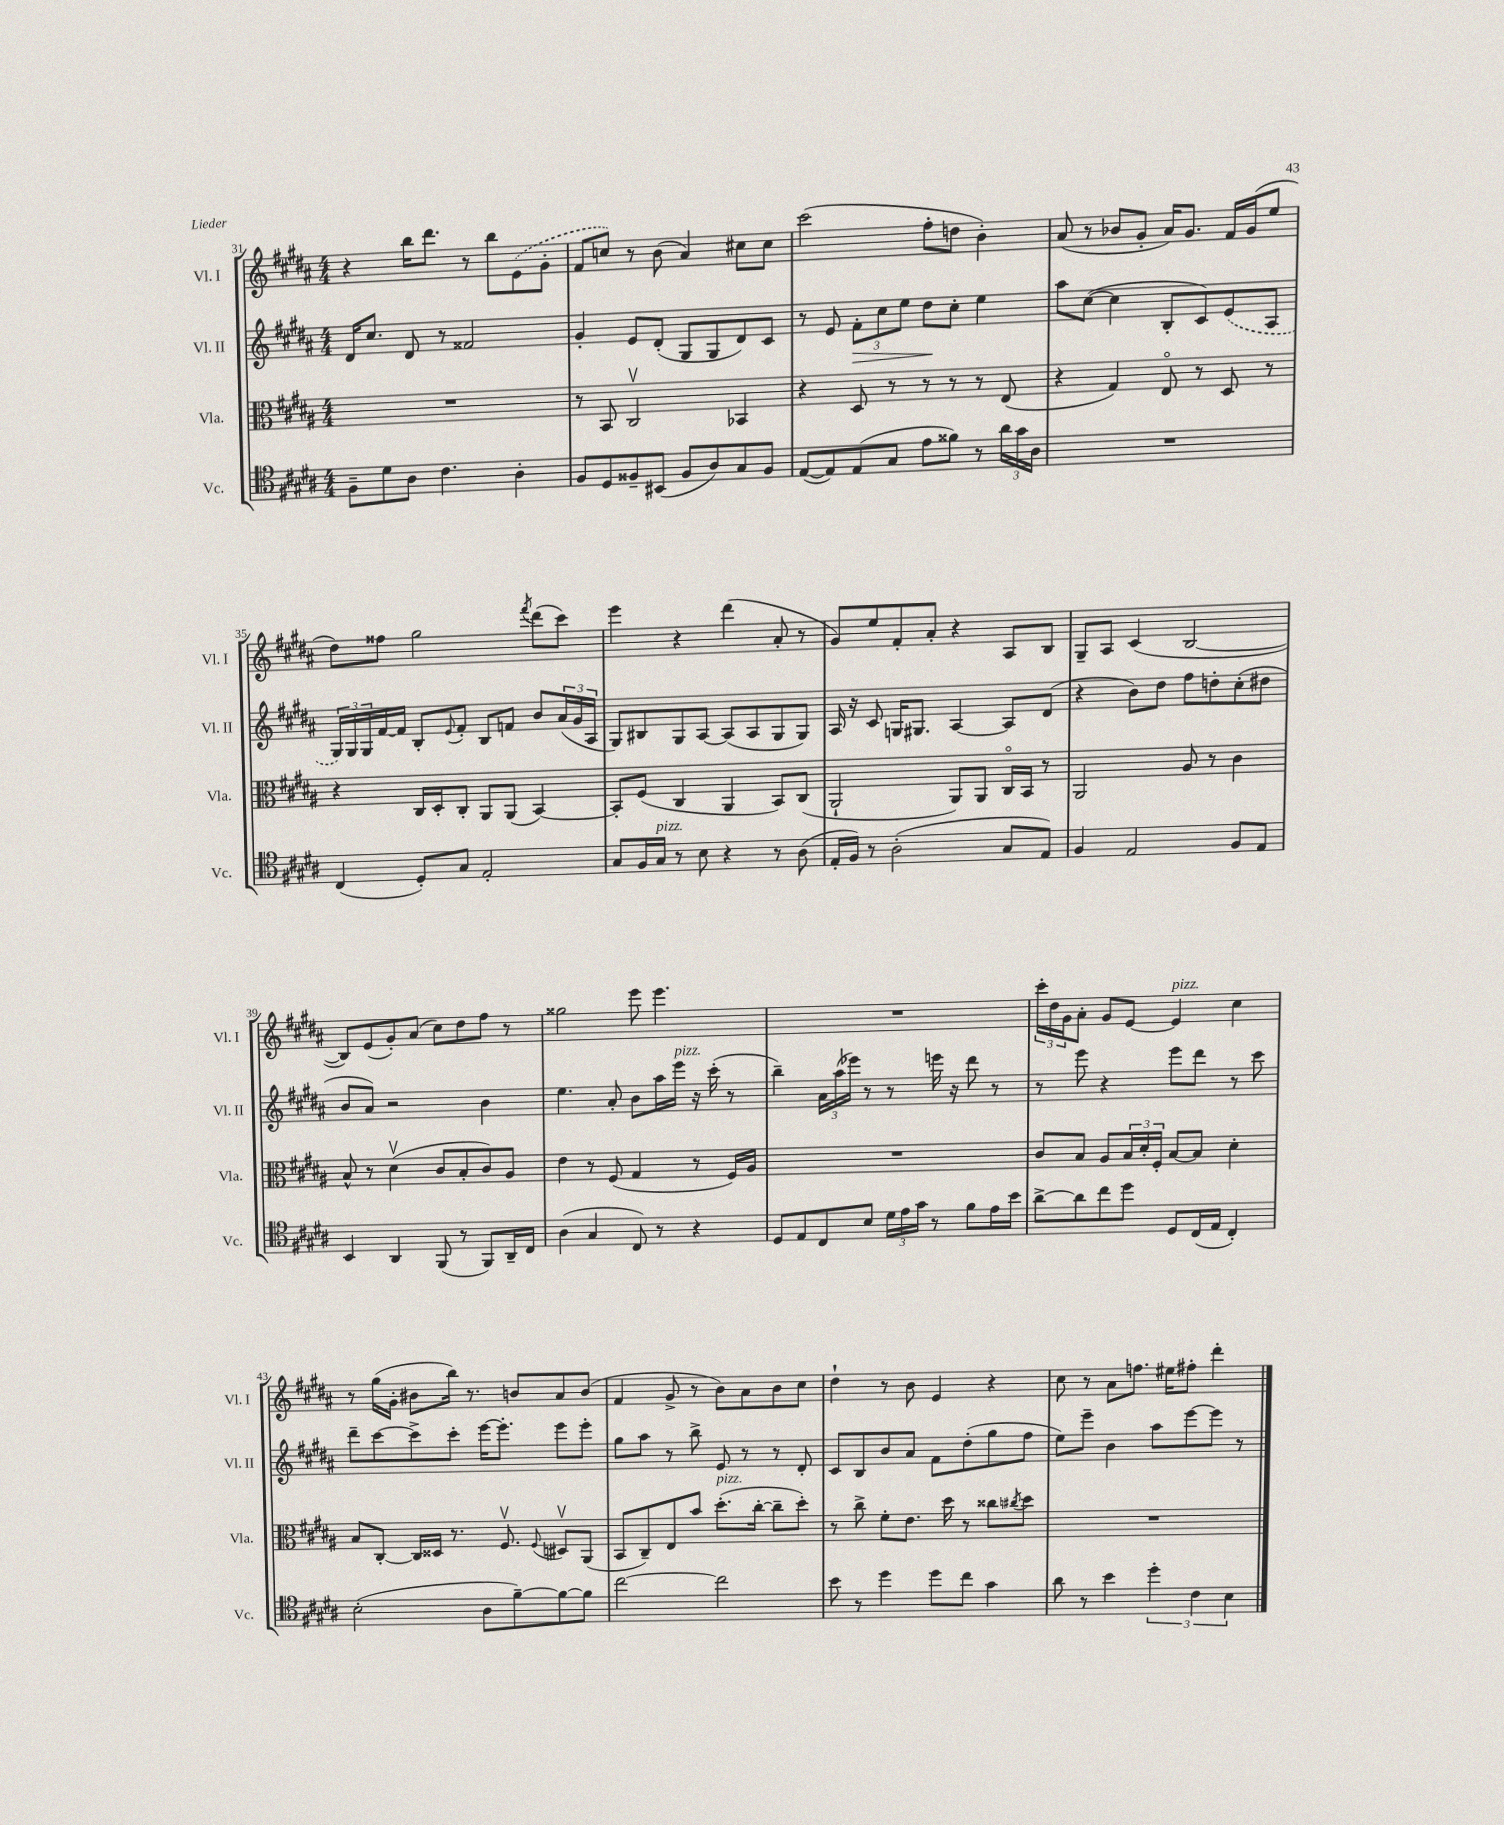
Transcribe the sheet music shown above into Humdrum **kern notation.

**kern	**kern	**kern	**kern
*staff4	*staff3	*staff2	*staff1
*clefC4	*clefC3	*clefG2	*clefG2
*k[f#c#g#d#a#]	*k[f#c#g#d#a#]	*k[f#c#g#d#a#]	*k[f#c#g#d#a#]
*M4/4	*M4/4	*M4/4	*M4/4
8F#~\L	1r	16d#/LK	4r
.	.	8.cc#/J	.
8d#\	.	.	.
8A#\J	.	8d#/	16bb\LK
.	.	.	8.ddd#\J
4.c#\	.	8r	.
.	.	2f##/	8r
.	.	.	8bb\L
4A#'\	.	.	(8e\
.	.	.	8g#'\J
=	=	=	=
8F#/L	8r	4g#'/	8f#/L
8D#/	8BB/	.	8cc/J)
8F##~/	2C#v/	8e/L	8r
(8BB#/J	.	(8d#'/J	(8b\
8F##/L	.	8G#/L	4a#/)
8A#/)	.	8G#/	.
8G#/	4BB-/	8d#/)	8cc#\L
8F##/J	.	8c#/J	8cc#\J
=	=	=	=
([8E/L	4r	8r	(2ccc#\
8E/])	.	8e/	.
(8E/	8D#/	12f#'\L	.
.	.	12cc#\	.
8G#/J	8r	.	.
.	.	12ee\J	.
8e\L	8r	8dd#\L	8ff#'\L
8f##\J)	8r	8cc#'\J	8dd\J
8r	8r	4ee\	4b'\)
24a#\LL	(8E/	.	.
24g#\	.	.	.
24A#\JJ	.	.	.
=	=	=	=
1r	4r	8aa#\L	(8a#/
.	.	([8cc#\J	8r
.	4G#/)	4cc#\]	8b-/L
.	.	.	8g#'/J
.	8Eo/	8B'/L	16a#/LK)
.	.	.	8.g#/J
.	8r	8c#/)	.
.	8D#/	(8e/	16f#/LL
.	.	.	(16g#/J
.	8r	8A#/J	8ee/J
=	=	=	=
(4C#/	4r	24G#/LL)	8dd#\L)
.	.	24G#/	.
.	.	24G#/	.
.	.	[16f#/	8ff##\J
.	.	16f#/]JJ	.
8D#'/L)	16C#/LL	8B'/L	2gg#\
.	16D#'/J	.	.
.	.	8qqe/	.
8G#/J	8C#'/J	8f#'/J	.
2E'/	8AA#/L	8B/L	.
.	(8AA#/J	8f/J	.
.	.	.	8qfff#/
.	[4BB/)	8b/L	(8ddd#\L
.	.	(24a#/L	8ccc#\J)
.	.	24g#/	.
.	.	24A#/JJ	.
=	=	=	=
8G#/L	8BB'/]L	8G#/L)	4eee\
16F#/L	(8F#/J	8B#/	.
16G#/JJ	.	.	.
8r	4C#/	8G#/	4r
8B\	.	[8A#/J	.
4r	4AA#/	(8A#/]L	(4ddd#\
.	.	8A#/	.
8r	8BB/L)	8G#/	8a#'/
(8A#\	(8C#/J	8G#/J)	8r
=	=	=	=
16E'/LL	2AA#`/	16A#/	8g#/L)
16F#/JJ)	.	16r	.
8r	.	8c#/	8ee/
(2A#'\	.	16G/LK	8f#'/
.	.	8.G#/J	.
.	.	.	8a#'/J
.	8AA#/L)	[4A#/	4r
.	8AA#/J	.	.
8G#/L	16C#o/LL	8A#/]L	8A#/L
.	16BB/JJ	.	.
8E/J)	8r	(8d#/J	8B/J
=	=	=	=
4F#/	2AA#/	4r	8G#~/L
.	.	.	8A#/J
2E/	.	8b\L)	(4c#/
.	.	8dd#\J	.
.	8A#/	8ff#\L	[2B/
.	8r	8dd'\	.
8F#/L	4c#\	(8cc#'\	.
8E/J	.	8dd#\J	.
=	=	=	=
4BB/	8B^^/	8b/L	8B/]L)
.	8r	8a#/J)	(8e/
4AA#/	(4d#v\	2r	8g#'/)
.	.	.	(8a#/J
(8FF#/	8c#/L	.	8cc#\L)
8r	8B'/	.	8dd#\
8FF#/L)	8c#/)	4b\	8ff#\J
16AA#~/L	8A#/J	.	8r
16C#/JJ	.	.	.
=	=	=	=
(4A#\	4e\	4.ee\	2gg##\
4G#/	8r	.	.
.	(8F#/	8a#'/	.
8C#/)	4G#/	8b\L	8eee\
8r	.	16aa#\L	4.eee\
.	.	16eee\JJ	.
4r	8r	16r	.
.	.	(16ccc#'\	.
.	16F#/LL)	8r	.
.	16A#/JJ	.	.
=	=	=	=
8D#/L	1r	4bb~\)	1r
8E/	.	.	.
8C#/	.	24a#\LL	.
.	.	(24aa#\	.
.	.	24eee-\JJ)	.
8B/J	.	8r	.
24d#\LL	.	8r	.
24e\	.	.	.
24g#\JJ	.	.	.
8r	.	16eee\	.
.	.	16r	.
8f#\L	.	8ddd#\	.
16e\L	.	8r	.
16b\JJ	.	.	.
=	=	=	=
[8a#^\L	8c#/L	8r	24ccc#'\LL
.	.	.	24dd#\
.	.	.	24g#\J
8a#\]	8B/J	8eee\	8a#'\J
8cc#\	8A#/L	4r	8g#/L
8dd#\J	24B/L	.	[8e/J
.	24d#'/	.	.
.	24F#'/JJ	.	.
8D#/L	[8B/L	8eee\L	4e/]
(16C#/L	8B/]J	8ddd#\J	.
16E/JJ	.	.	.
4C#'/)	4d#'\	8r	4cc#\
.	.	8ccc#\	.
=	=	=	=
(2B'\	8B/L	8ddd#~\L	8r
.	[8C#'/J	[8ccc#\	(16gg#\LL
.	.	.	16g#'\JJ
.	16C#/]LL	8ccc#^\]	8b#\L
.	16D##/JJ	.	.
.	8.r	8ccc#'\J	16bb\Jk)
.	.	.	8.r
8A#\L	.	[16eee\LK	.
.	8.F#v/	8.eee'\]J	.
[8f#~\)	.	.	8b/L
.	8qqF#/	.	.
8f#\_	8D#v/L	8eee\L	8a#/
8f#\]J	(8AA#/J	8eee'\J	(8b/J
=	=	=	=
[2cc#\	8BB/L	8gg#\L	4f#/
.	8C#~/)	8aa#\J	.
.	8E/	8r	8g#^/
.	8b/J	8bb^\	8r
2cc#\]	(8.dd#'\L	8e/	8b\L)
.	.	8r	8a#\
.	[16cc#'\Jk	.	.
.	8cc#~\]L	8r	8b\
.	8dd#'\J)	8d#'/	8cc#\J
=	=	=	=
8b\	8r	8c#/L	4dd#`\
8r	8cc#^\	8B/	.
4dd#\	8f#'\L	8b/	8r
.	8.e\J	8a#/J	8b\
8dd#\L	.	8f#\L	4e/
.	16dd#\	.	.
8cc#\J	8r	(8dd#'\	.
4g#\	8cc##\L	8gg#\	4r
.	8qcc#/	.	.
.	8dd#\J	8ff#\J	.
=	=	=	=
8a#\	1r	8ee\L)	8cc#\
8r	.	8eee~\J	8r
4b\	.	4b\	8a#\L
.	.	.	8.ff\J
6dd#'\	.	8aa#\L	.
.	.	.	16ee#\LK
.	.	[8eee\	8ff#'\J
6c#\	.	.	.
.	.	8eee\]J	4ddd#'\
6B\	.	.	.
.	.	8r	.
==	==	==	==
*-	*-	*-	*-
